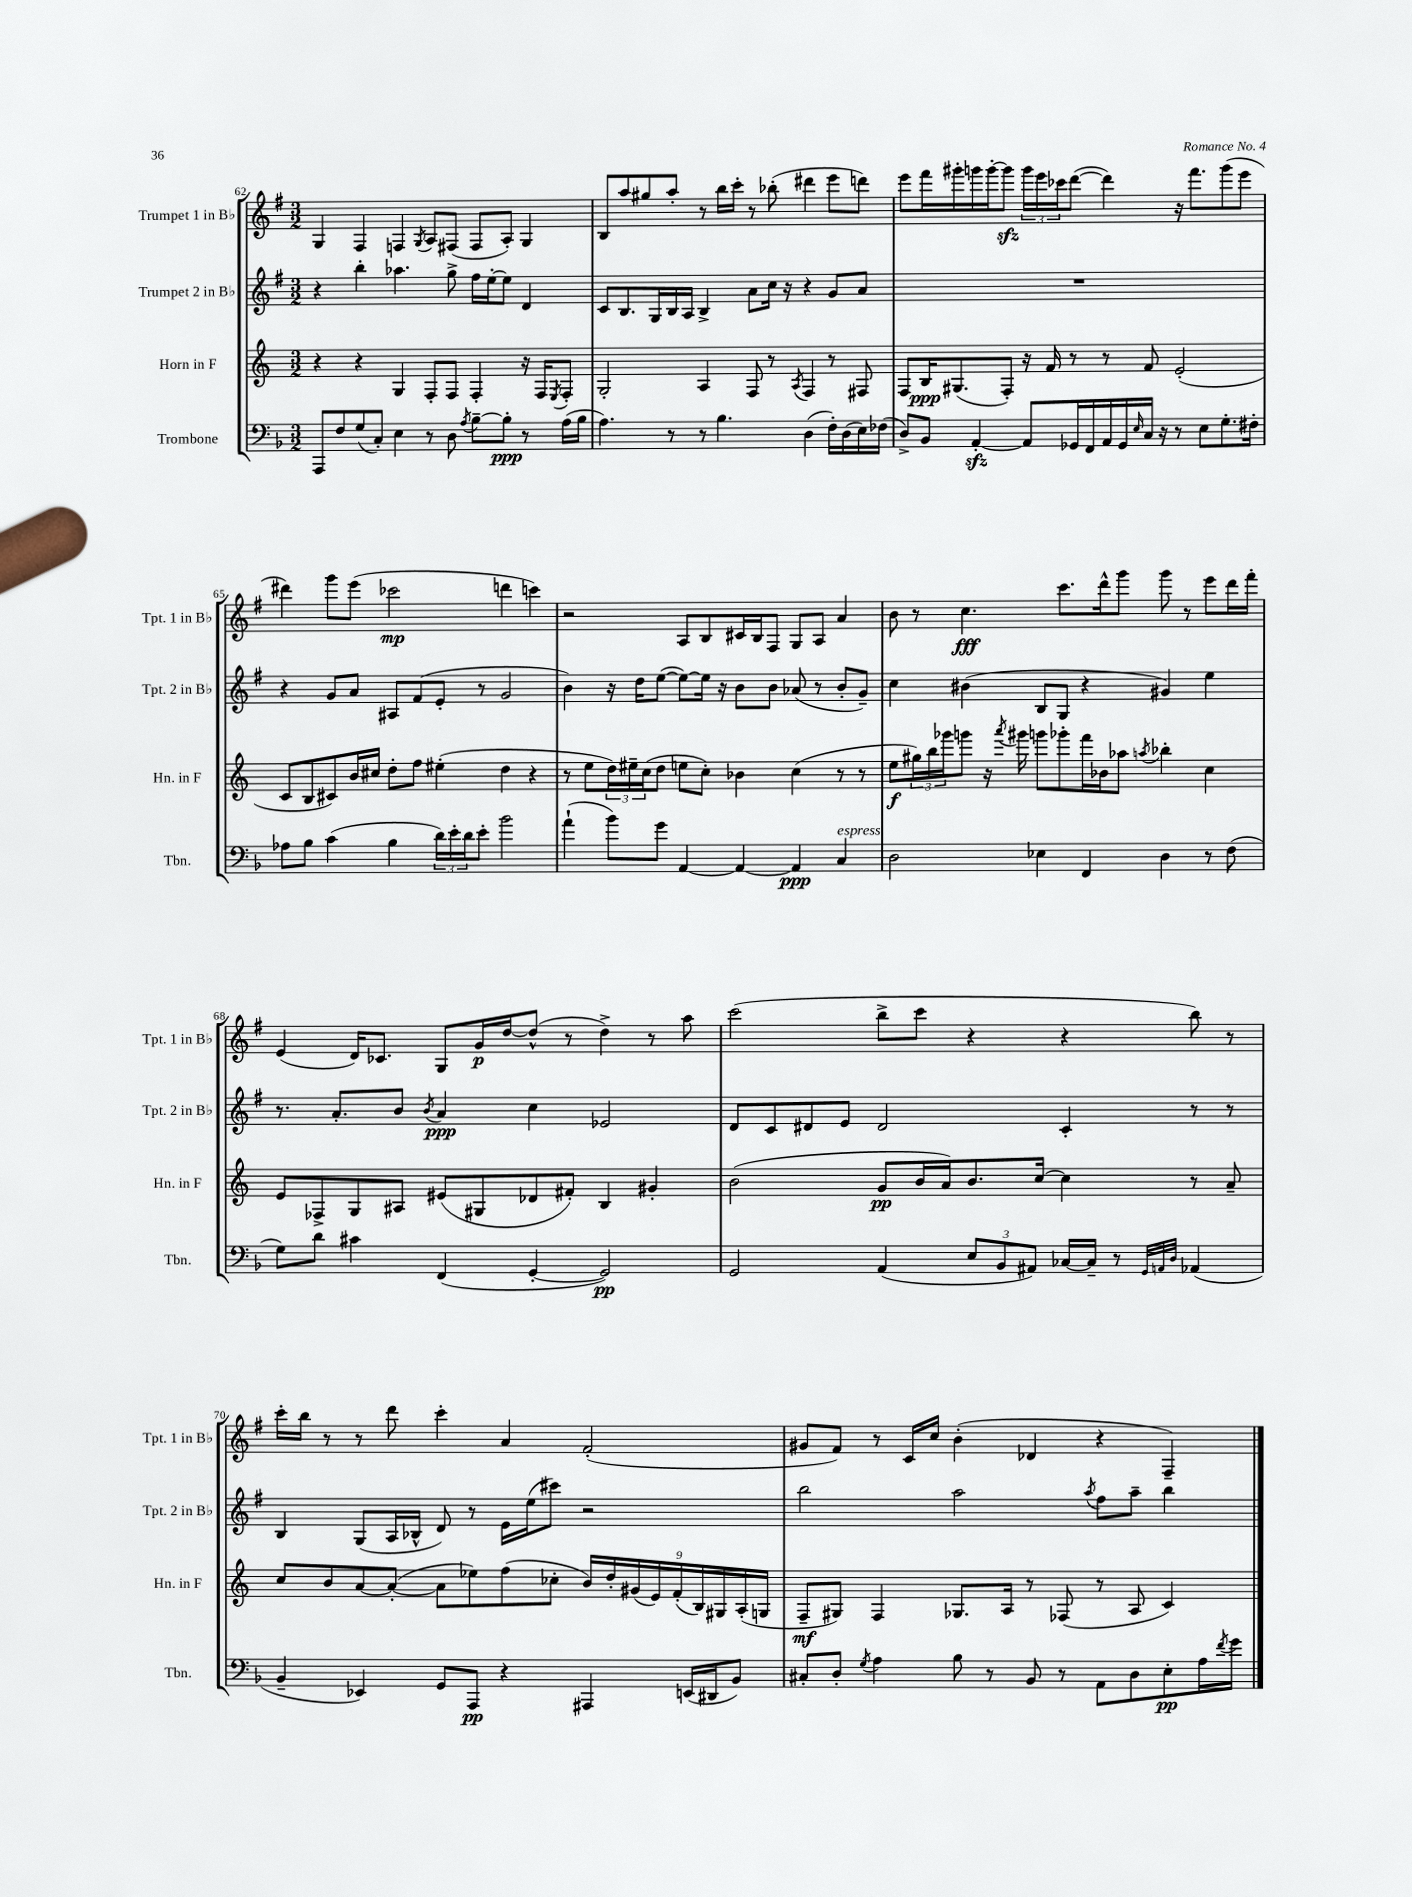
<<
\new StaffGroup <<
\new Staff = "s0" \with { instrumentName = "Trumpet 1 in Bb" shortInstrumentName = "Tpt. 1 in Bb" } {
    \clef treble \key g \major \numericTimeSignature \time 3/2
    g4 fis4 f4 \acciaccatura { g8 } a8 fis8( fis8 a8-.) g4 |
    b8 a''8 gis''8 a''8-. r8 b''16 c'''16-. r8 bes''8-.( dis'''4 e'''8 d'''8) |
    e'''8 fis'''16 gis'''16-. g'''16 g'''16~-. g'''8\sfz \tuplet 3/2 { g'''16 e'''16 ces'''16 } d'''8~( d'''4) r16 fis'''8. g'''8( e'''8 |
    dis'''4) g'''8 e'''8( ces'''2\mp d'''4 c'''4) |
    r2 a8 b8 cis'16 b16 fis8 g8 a8 a'4 |
    b'8 r8 c''4.\fff c'''8. d'''16-^ g'''8 g'''8 r8 e'''8 d'''16 fis'''16-. |
    e'4( d'16) ces'8. g8 g'16\p d''16~ d''8-^( r8 d''4->) r8 a''8 |
    c'''2( b''8-> c'''8 r4 r4 b''8) r8 |
    c'''16-. b''16 r8 r8 d'''8 c'''4-. a'4 fis'2-.( |
    gis'8 fis'8) r8 c'16 c''16 b'4-.( des'4 r4 fis4--) \bar "|." |
}
\new Staff = "s1" \with { instrumentName = "Trumpet 2 in Bb" shortInstrumentName = "Tpt. 2 in Bb" } {
    \clef treble \key g \major \numericTimeSignature \time 3/2
    r4 b''4-. aes''4. g''8-> fis''16 e''16~-. e''8 d'4 |
    c'8 b8. g16 b16 a16 b4-> a'8 c''16 r16 r4 g'8 a'8 |
    R1. |
    r4 g'8 a'8 ais8 fis'8( e'8-. r8 g'2 |
    b'4) r16 d''16 e''8~( e''8~) e''16 r16 b'8 b'8 aes'8( r8 b'8-. g'8--) |
    c''4 bis'4( b8 g8 r4 gis'4) e''4 |
    r8. a'8.-. b'8 \acciaccatura { b'8 } a'4\ppp c''4 ees'2 |
    d'8 c'8 dis'8 e'8 dis'2 c'4-. r8 r8 |
    b4 g8( a16 bes16-^ d'8) r8 e'16 e''16( cis'''8) r2 |
    b''2 a''2 \acciaccatura { a''8 } fis''8 a''8-- b''4 \bar "|." |
}
\new Staff = "s2" \with { instrumentName = "Horn in F" shortInstrumentName = "Hn. in F" } {
    \clef treble \key c \major \numericTimeSignature \time 3/2
    r4 r4 g4 f8-. f8 f4-. r16 f16 \acciaccatura { e8 } f8-. |
    g2-. a4 f8 r8 \acciaccatura { a8 } f4 r8 fis8 |
    f8 b16\ppp gis8.( f8-.) r16 f'16 r8 r8 f'8 e'2-.( |
    c'8 b8 cis'8) b'16 cis''16 d''8-. f''8 eis''4-.( d''4 r4 |
    r8 e''8 \tuplet 3/2 { d''16) eis''16-- c''16( } d''8 e''8 c''8-.) bes'4 c''4( r8 r8 |
    e''8\f \tuplet 3/2 { gis''16) b''16 ges'''16 } g'''8 r16 \acciaccatura { a'''8 } gis'''16 g'''8 ges'''8-. f'''16 bes'16 aes''8 \acciaccatura { a''8 } bes''4-. c''4 |
    e'8 fes8-> g8 ais8 eis'8( gis8 des'8 fis'8-.) b4 gis'4-. |
    b'2( g'8\pp b'16 a'16) b'8. c''16~ c''4 r8 a'8-- |
    c''8 b'8 a'8~ a'8~-.( a'8 ees''8) f''8( ces''8-. \tuplet 9/8 { b'16) d''16-. gis'16( e'16) f'16-.( b16) gis16 a16-.( g16 } |
    f8--\mf gis8) f4 ges8. a16 r8 fes8( r8 a8 c'4) \bar "|." |
}
\new Staff = "s3" \with { instrumentName = "Trombone" shortInstrumentName = "Tbn." } {
    \clef bass \key f \major \numericTimeSignature \time 3/2
    a,,8 f8 g8( c8-.) e4 r8 d8 \acciaccatura { a8 } bes8~-- bes8-.\ppp r8 a16( bes16 |
    a4.) r8 r8 bes4. d4( f16-.) d16( e16) fes16( |
    d8->) bes,8 a,4~-.\sfz a,8 ges,16 f,16 a,16 ges,16 \grace { e16 } c16 r16 r8 e8 g8.-. fis16-. |
    aes8 bes8 c'4( bes4 \tuplet 3/2 { d'16) e'16-. d'16 } e'8-. bes'2 |
    a'4-!( bes'8) g'8 a,4~ a,4~ a,4\ppp c4^\markup { \italic "espress." } |
    d2 ees4 f,4 d4 r8 f8( |
    g8) d'8 cis'4 f,4( g,4~-. g,2\pp) |
    g,2 a,4( \tuplet 3/2 { e8 bes,8 ais,8) } ces16~ ces16-- r8 \grace { g,32 a,32 d32 } aes,4( |
    bes,4-- ees,4) g,8 a,,8\pp r4 ais,,4 e,16( dis,16 bes,8) |
    cis8-. d8-. \acciaccatura { g8 } a4 bes8 r8 bes,8 r8 a,8 d8 e8-.\pp a16 \acciaccatura { f'8 } g'16 \bar "|." |
}
>>
>>
\layout { \context { \Score currentBarNumber = #62 } }
